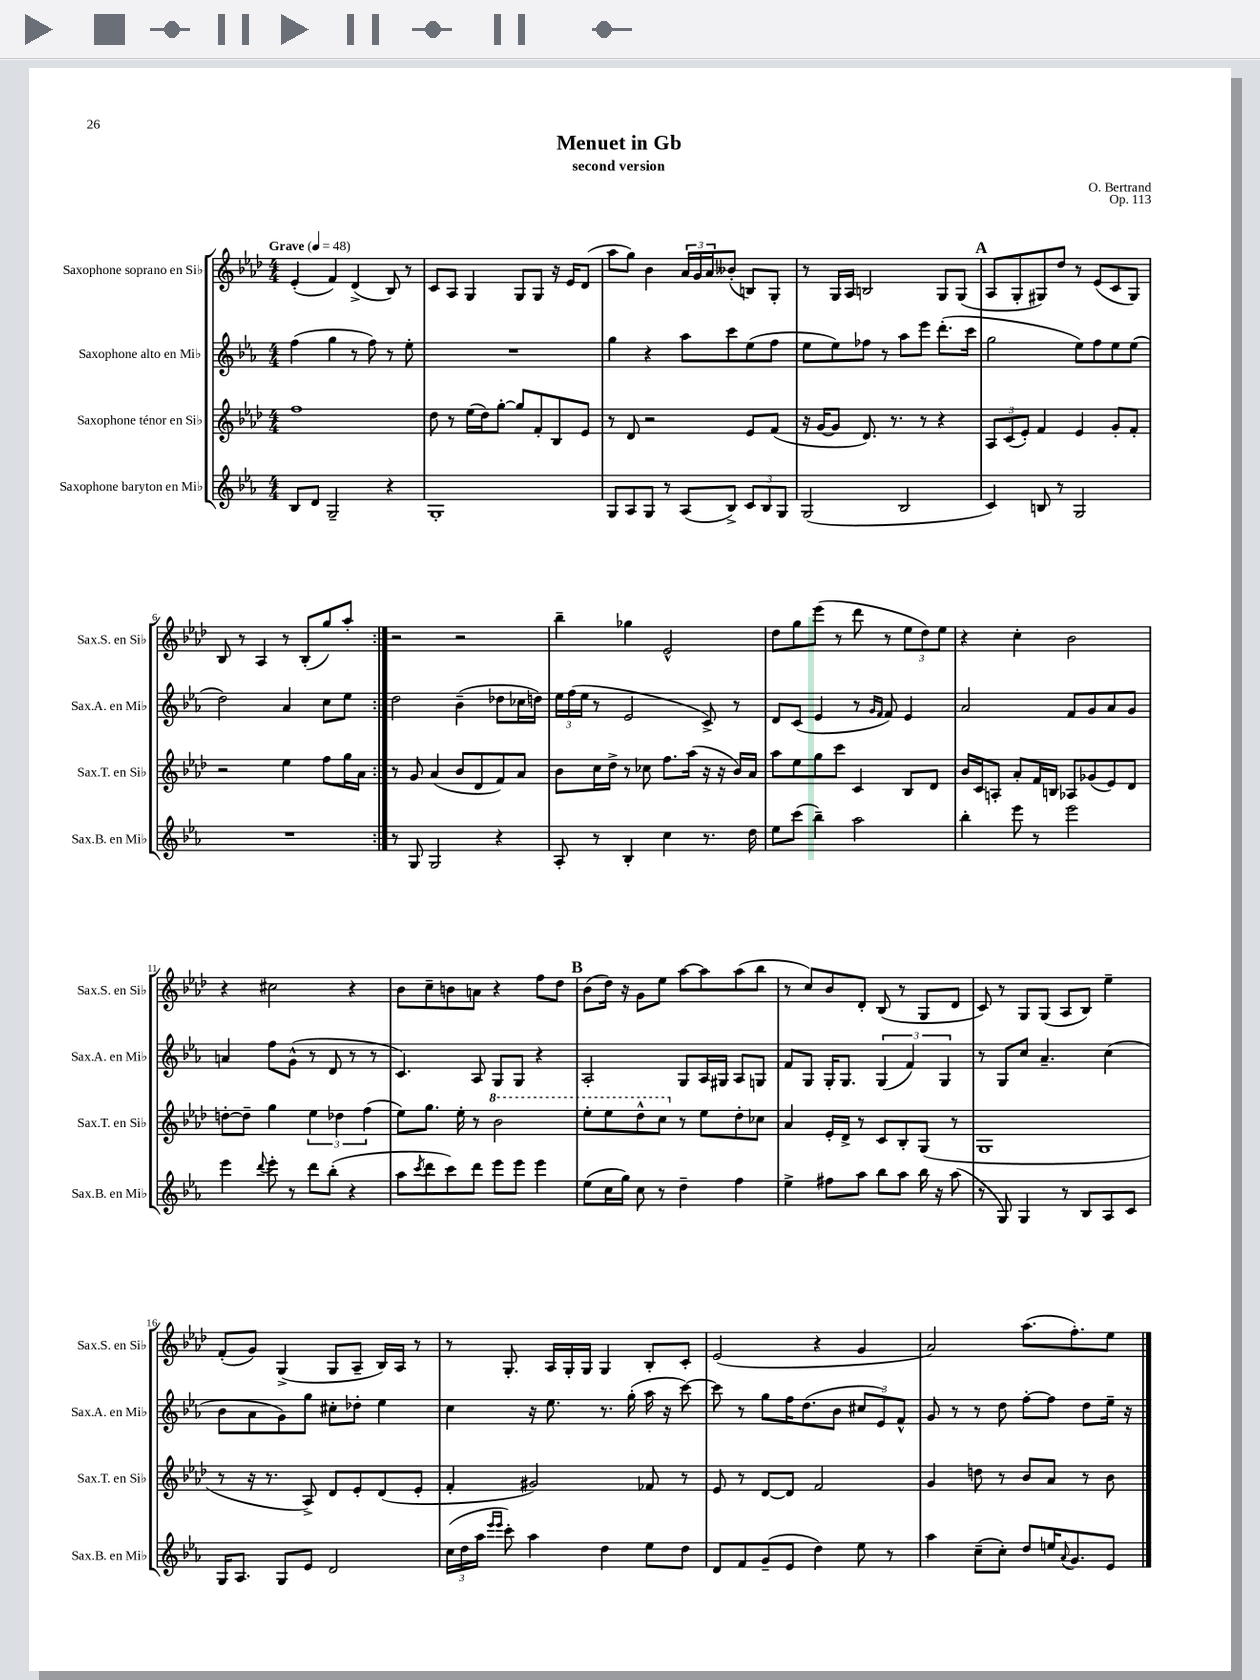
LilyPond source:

\header { title = "Menuet in Gb" composer = "O. Bertrand" subtitle = "second version" opus = "Op. 113" }
<<
\new StaffGroup <<
\new Staff = "s0" \with { instrumentName = "Saxophone soprano en Sib" shortInstrumentName = "Sax.S. en Sib" } {
    \clef treble \key aes \major \numericTimeSignature \time 4/4 \tempo "Grave" 4 = 48
    \repeat volta 2 { ees'4-.( f'4) des'4->( bes8) r8 |
    c'8 aes8 g4 g8 g8 r16 ees'16 des'8( |
    aes''8 g''8) bes'4 \tuplet 3/2 { aes'16 g'16 aes'16 } beses'8-.( b8) g8-. |
    r8 g16 aes16 b2 g8 g8( |
    \mark \markup { \bold "A" } aes8 g8-. gis8) des''8 r8 ees'8( c'8 gis8) |
    bes8 r8 aes4 r8 bes8-.( g''8) aes''8-. | }
    r2 r2 |
    bes''4-- ges''4 ees'2-^ |
    des''8 g''8 ees'''8( r8 des'''8 r8 \tuplet 3/2 { ees''8 des''8) ees''8 } |
    r4 c''4-. bes'2 |
    r4 cis''2 r4 |
    bes'8 c''8-- b'8 a'8 r4 f''8 des''8 |
    \mark \markup { \bold "B" } bes'8( des''16) r16 g'8 ees''8 aes''8~ aes''8 aes''8( bes''8 |
    r8 c''8) bes'8 des'8-. bes8( r8 g8 des'8 |
    c'8) r8 g8 g8( aes8 bes8) ees''4-- |
    f'8-.( g'8) g4->( g8 aes8-- bes16) aes16 r8 |
    r8 g8.-. aes16 g16-. g16 g4 bes8-. c'8-. |
    ees'2( r4 g'4 |
    aes'2) aes''8.( f''8.-.) ees''8 \bar "|." |
}
\new Staff = "s1" \with { instrumentName = "Saxophone alto en Mib" shortInstrumentName = "Sax.A. en Mib" } {
    \clef treble \key ees \major \numericTimeSignature \time 4/4
    \repeat volta 2 { f''4( g''4 r8 f''8) r8 ees''8-. |
    R1 |
    g''4 r4 aes''8 c'''8 ees''8( f''8 |
    ees''8 ees''8) fes''8 r8 aes''8 ees'''8 d'''8.-.( c'''16 |
    \mark \markup { \bold "A" } g''2 ees''8) f''8 ees''8 ees''8( |
    d''2) aes'4 c''8 ees''8 | }
    d''2 bes'4--( des''8 ces''16 d''16) |
    \tuplet 3/2 { ees''16 f''16( ees''16 } r8 ees'2 c'8->) r8 |
    d'8 c'8( ees'4 r8 \grace { g'16 f'16 } f'8) ees'4 |
    aes'2 f'8 g'8 aes'8 g'8 |
    a'4 f''8 g'8-^( r8 d'8 r8 r8 |
    c'4.) aes8 g8 g8 r4 |
    \mark \markup { \bold "B" } aes2-. g8 aes16 gis16 aes8 g8 |
    f'8 g8 g16-. g8. \tuplet 3/2 { g4( f'4) g4 } |
    r8 g8 c''8 aes'4.-- c''4( |
    bes'8 aes'8 g'8) g''8 cis''8-. des''8-. ees''4 |
    c''4 r16 ees''8. r8. g''16-.( aes''16 r16 c'''8~) |
    c'''8 r8 g''8 f''16 d''8.( bes'8 \tuplet 3/2 { cis''8 ees'8) f'8-^ } |
    g'8 r8 r8 d''8 f''8~-. f''8 d''8 ees''16-- r16 \bar "|." |
}
\new Staff = "s2" \with { instrumentName = "Saxophone ténor en Sib" shortInstrumentName = "Sax.T. en Sib" } {
    \clef treble \key aes \major \numericTimeSignature \time 4/4
    \repeat volta 2 { f''1 |
    des''8 r8 ees''16( des''16) g''8~-. g''8 f'8-. bes8 ees'8 |
    r8 des'8 r2 ees'8 f'8( |
    r16 g'16~ g'8 des'8.) r8. r8 r4 |
    \mark \markup { \bold "A" } \tuplet 3/2 { aes8 c'8( ees'8-.) } f'4 ees'4 g'8-. f'8-. |
    r2 ees''4 f''8 g''16 aes'16 | }
    r8 g'8 aes'4( bes'8 des'8 f'8) aes'8 |
    bes'8 c''16 des''16-> r8 ces''8 f''8. aes''16( r16 r16 bes'16) aes'16 |
    aes''8 ees''8 g''8 c'''8 c'4 bes8 des'8 |
    bes'16 c'16 a8-. aes'8-. f'16 b16 aes8 ges'8( ees'8) des'8 |
    d''8~-. d''8-- g''4 \tuplet 3/2 { ees''4 des''4 f''4( } |
    ees''8) g''8. ees''16-. r8 \ottava #1 bes''2 |
    \mark \markup { \bold "B" } ees'''8-. ees'''8 des'''8-^ c'''8 \ottava #0 r8 ees''8 des''8-. ces''8 |
    aes'4 ees'16-. des'16-> r8 c'8 bes8-. g8( r8 |
    g1 |
    r8 r16 r8. aes8->) des'8 ees'8-. des'8( ees'8-. |
    f'4-. gis'2) fes'8 r8 |
    ees'8 r8 des'8~ des'8 f'2 |
    g'4 d''8 r8 bes'8 aes'8 r8 bes'8 \bar "|." |
}
\new Staff = "s3" \with { instrumentName = "Saxophone baryton en Mib" shortInstrumentName = "Sax.B. en Mib" } {
    \clef treble \key ees \major \numericTimeSignature \time 4/4
    \repeat volta 2 { bes8 d'8 g2-- r4 |
    g1-. |
    g8 aes8 g8 r8 aes8( bes8->) \tuplet 3/2 { c'8 bes8 g8 } |
    g2( bes2 |
    \mark \markup { \bold "A" } c'4) b8 r8 g2 |
    R1 | }
    r8 g8 g2 r4 |
    aes8-. r8 bes4-. c''4 r8. d''16 |
    ees''8 c'''8( bes''4--) aes''2 |
    bes''4-. ees'''8 r8 ees'''2 |
    ees'''4 \appoggiatura { d'''8 } ees'''8-. r8 d'''8 bes''8-.( r4 |
    aes''8 \acciaccatura { c'''8 } d'''8 c'''8) d'''8 ees'''8 ees'''8 ees'''4 |
    \mark \markup { \bold "B" } ees''8( c''16 g''16) c''8 r8 d''4-- f''4 |
    ees''4-> fis''8 aes''8 bes''8 aes''8 bes''16 r16 aes''8( |
    r8 g8) g4 r8 bes8 aes8 c'8 |
    g16 aes8. g8 ees'8 d'2 |
    \tuplet 3/2 { c''16( d''16 aes''16 } \grace { ees'''16 ees'''16 } c'''8-.) aes''4 d''4 ees''8 d''8 |
    d'8 f'8 g'8--( ees'8 d''4) ees''8 r8 |
    aes''4 c''8--( c''8-.) d''8 e''16 \appoggiatura { aes'8 } g'8. ees'8 \bar "|." |
}
>>
>>
